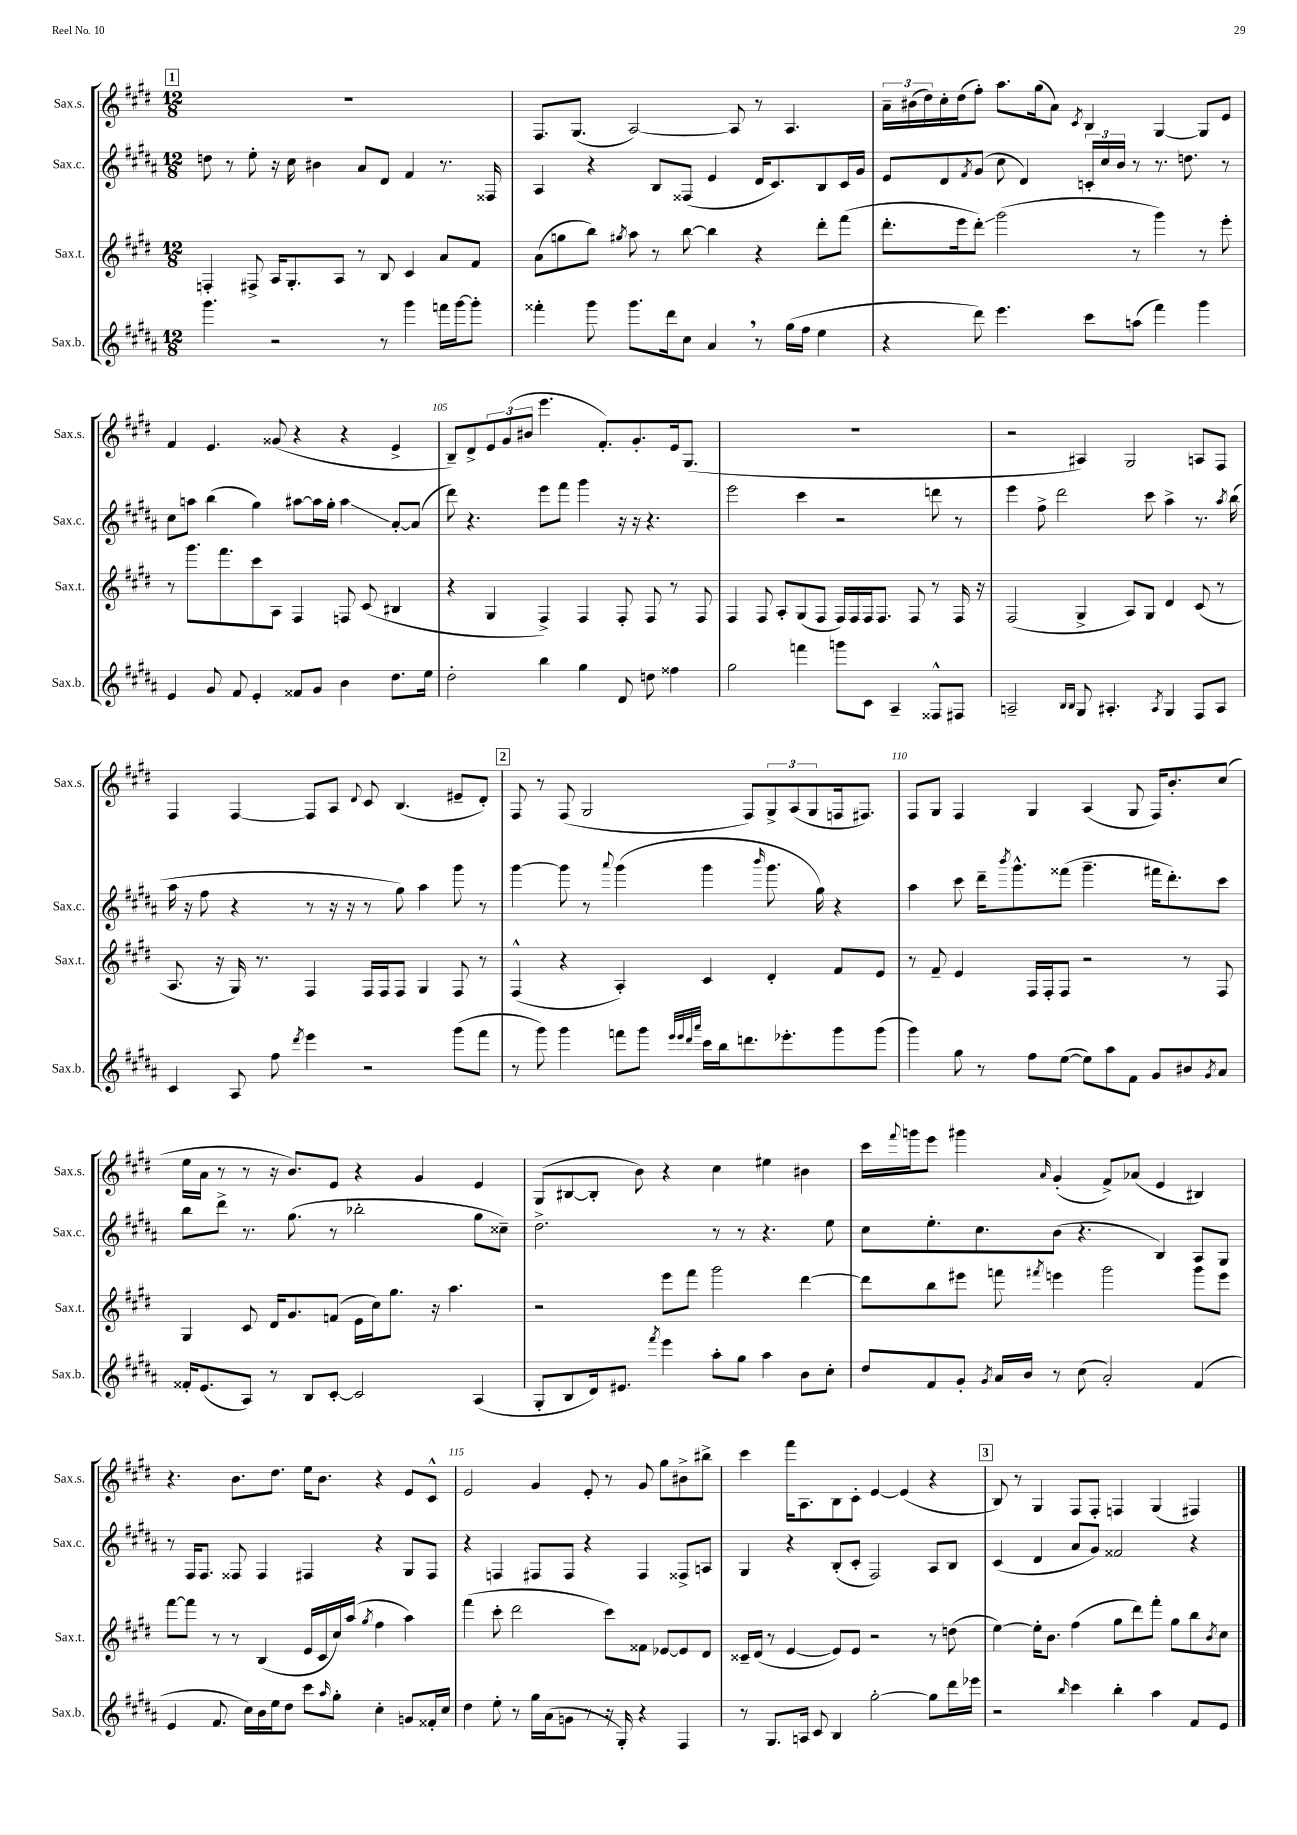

**kern	**kern	**kern	**kern
*staff4	*staff3	*staff2	*staff1
*clefG2	*clefG2	*clefG2	*clefG2
*k[f#c#g#d#a#]	*k[f#c#g#d#]	*k[f#c#g#d#a#]	*k[f#c#g#d#]
*M12/8	*M12/8	*M12/8	*M12/8
4.ggg#	4F'	8dd	1.r
.	.	8r	.
.	8F#^	8ee'	.
2r	16A	16r	.
.	8.G#'	16cc#	.
.	.	4b#	.
.	8A	.	.
.	8r	8a#	.
8r	8B	8d#	.
4ggg#	4c#	4f#	.
16fff	8a	8.r	.
[16ggg#	.	.	.
8ggg#']	8f#	.	.
.	.	16F##	.
=	=	=	=
4fff##'	(8a	4A#	8.F#
.	8gg	.	.
.	.	.	(8.G#
8ggg#	8bb)	4r	.
.	8qgg#	.	.
8.ggg#	8aa	.	[2A)
.	8r	8B	.
16ddd#	.	.	.
8cc#	[8bb	(8F##	.
4a#	4bb]	4e	.
.	.	.	8A]
8r	4r	16d#	8r
.	.	8.c#)	.
(16gg#	.	.	4.A
16ff#	.	.	.
4ee	8ddd#'	8B	.
.	(8fff#	16c#	.
.	.	16g#	.
=	=	=	=
4r	8.ddd#'	8e	24a~
.	.	.	(24b#
.	.	.	24dd#)
.	.	8d#	16cc#'
.	16eee	.	(16dd#
.	.	8qf#	.
8ddd#)	8ddd#')	(8g#	8ff#')
4.eee	(2ggg#	8cc#	8.aa
.	.	4d#)	.
.	.	.	(16gg#
.	.	.	8a)
.	.	.	8qc#
8ccc#	.	24c'	4B
.	.	24cc#	.
.	.	24b	.
(8aa	8r	8r	.
4fff#)	4ggg#)	8.r	[4G#
.	.	8.dd	.
4ggg#	8r	.	8G#]
.	8eee'	8r	8e
=	=	=	=
4e	8r	8cc#	4f#
.	8.ggg#	8aa	.
8g#	.	(4bb	4.e
.	8.fff#	.	.
8f#	.	.	.
4e'	8ccc#	4gg#)	.
.	8A	.	(8g##
8f##	4F#	[8aa#	4r
8g#	.	16aa#]	.
.	.	16gg#'	.
4b	8F	4aa#	4r
.	(8c#	.	.
8.dd#	4B#	[8a#'	4e^
.	.	(8a#]	.
16ee	.	.	.
=	=	=	=
2dd#'	4r	8ddd#)	8B~)
.	.	4.r	8d#^
.	4G#	.	12e
.	.	.	(12g#
.	.	.	12b#
4bb	4F#^)	8eee	4.eee
.	.	8fff#	.
4gg#	4F#	4ggg#	.
.	.	.	8.f#')
8d#	8F#'	16r	.
.	.	16r	8.g#'
8dd	8F#	4.r	.
4ff##	8r	.	16e
.	.	.	(8.G#
.	8F#	.	.
=	=	=	=
2gg#	4F#	2eee	1.r
.	8F#	.	.
.	8A'	.	.
4fff	(8G#	4ccc#	.
.	8F#	.	.
8ggg	16F#)	2r	.
.	16F#	.	.
8c#	16F#	.	.
.	8.F#	.	.
4A#~	.	.	.
.	8F#	.	.
8F##^^	8r	8ddd	.
8F#	16F#	8r	.
.	16r	.	.
=	=	=	=
2A~	(2F#	4eee	2r
.	.	8ff#^	.
.	.	2ddd#	.
16qqB	.	.	.
16qqB	.	.	.
8G#	4G#^	.	4A#)
4.A#'	.	.	.
.	8A)	.	2G#
.	8G#	8ccc#	.
8qA#	.	.	.
4G#	4d#	4aa#^	.
8F#	(8c#	8.r	8A
8A#	8r	.	8F#
.	.	8qaa#	.
.	.	(16bb	.
=	=	=	=
4c#	8.A	16aa#	4F#
.	.	16r	.
.	.	8ff#	.
.	16r	.	.
8A#	16G#)	4r	[4F#
.	8.r	.	.
8ff#	.	.	.
8qddd#	.	.	.
4eee	4F#	8r	8F#]
.	.	16r	8A
.	.	16r	.
.	.	.	8qqd#
2r	16F#	8r	8c#
.	16F#	.	.
.	8F#	8gg#)	(4.B
.	4G#	4aa#	.
(8ggg#	8F#	8ggg#	8e#~
8fff#	8r	8r	8d#')
=	=	=	=
8r	(4F#^^	[4ggg#	8F#
8ggg#)	.	.	8r
4ggg#	4r	8ggg#]	(8F#
.	.	8r	2G#
.	.	8qqaaa#	.
8fff	4A')	(4ggg#	.
8ggg#	.	.	.
32qqeee	.	.	.
32qqeee	.	.	.
32qqddd#	.	.	.
32qqaaa#	.	.	.
16ccc#	4c#	4ggg#	.
16bb	.	.	.
8.ddd	.	.	8F#)
.	.	16qqbbb	.
.	4d#'	8.ggg#	12G#^
8.eee-'	.	.	.
.	.	.	(12A
.	.	.	12G#
.	.	16gg#)	.
8ggg#	8f#	4r	16F
.	.	.	8.F#)
(8ggg#	8e	.	.
=	=	=	=
4ggg#)	8r	4aa#	8F#
.	8f#~	.	8G#
8gg#	4e	8ccc#	4F#
8r	.	16ddd#~	.
.	.	8qbbb	.
.	.	8.ggg#^^	.
8ff#	16F#	.	4G#
.	16F#'	.	.
([8ee	8F#	(8fff##	.
8ee])	2r	4.ggg#~	(4A
8aa#	.	.	.
8f#	.	.	8G#
8g#	.	16fff#	16F#)
.	.	8.ddd#')	8.b'
8b#	8r	.	.
8qg#	.	.	.
8a#	8F#	8ccc#	(8cc#
=	=	=	=
16f##'	4G#	8bb	16ee
(8.e	.	.	16a
.	.	8ddd#^	8r
8A#)	8c#	8.r	8r
8r	16d#	.	16r
.	8.g#	(8.gg#	8.b)
8B	.	.	.
[8c#'	(8f	8r	8e
2c#]	16e	2bb-'	4r
.	16cc#)	.	.
.	8.gg#	.	.
.	.	.	4g#
.	16r	.	.
.	4.aa	.	.
(4A#	.	8gg#	4e
.	.	8cc##~)	.
=	=	=	=
8G#'	2r	2.dd#^	(8G#
8B	.	.	[8B#
16d#)	.	.	8B#']
8.e#	.	.	.
.	.	.	8b)
8qfff#	.	.	.
4eee	8eee	.	4r
.	8fff#	.	.
8aa#'	2ggg#	8r	4cc#
8gg#	.	8r	.
4aa#	.	4.r	4ee#
8b	[4ddd#	.	4b#
8cc#'	.	8ee	.
=	=	=	=
8dd#	8ddd#]	8cc#	16ccc#
.	.	.	8qqfff#
.	.	.	16ggg
8f#	8bb	8.ee'	8eee
8g#'	8eee#	.	4ggg#
.	.	8.cc#	.
8qg#	.	.	.
16a#	8fff	.	.
16b	.	.	.
.	8qfff#	.	16qqa
8r	4eee	(8b	(4g#'
(8cc#	.	4.r	.
2a#')	2ggg#	.	8f#^)
.	.	.	(8a-
.	.	4B)	4e
(4f#	8ggg#	8A#	4B#)
.	8eee	8G#	.
=	=	=	=
4e	[8fff#	8r	4.r
.	8fff#]	16F#	.
.	.	8.F#	.
8.f#	8r	.	.
.	8r	8F##	8.b
16cc#)	.	.	.
16b	(4B	4F##	.
16ee	.	.	8.dd#
8dd#	.	.	.
8ccc#	16e	4F#	16ee
.	16c#	.	8.b
16qqaa#	.	.	.
8gg#'	16cc#)	.	.
.	(16aa	.	.
.	8qgg#	.	.
4cc#'	4ff#	4r	4r
8g	4aa)	8G#	8e
16f##'	.	8F#	8c#^^
16cc#	.	.	.
=	=	=	=
4dd#	(4fff#	4r	2e
8ee'	8ccc#'	4F	.
8r	2ddd#	.	.
16gg#	.	8F#	4g#
(16a#	.	.	.
8g	.	8F#	.
8r	.	4r	8e'
16r	8ccc#)	.	8r
16G#')	.	.	.
4r	8f##	4F#	8g#
.	[8e-	.	8gg#
4F#	8e-]	8F##^	8b#^
.	8d#	8A	8bb#^
=	=	=	=
8r	16c##~	4G#	4ccc#
.	(16d#	.	.
8.G#	8r	.	.
.	[4e	4r	16fff#
16A	.	.	8.A
8c#	.	.	.
4B	8e])	(8B'	8B
.	8e	8c#'	8c#'
[2gg#'	2r	2F#)	[4e
.	.	.	(4e]
8gg#]	8r	8A#	4r
16ddd#	(8dd	8B	.
16eee-	.	.	.
=	=	=	=
2r	[4ee)	(4c#	8B)
.	.	.	8r
.	16ee']	4d#	4G#
.	8.b	.	.
16qqbb	.	.	.
4ccc#	(4ff#	8a#	8F#
.	.	8g#)	8F#'
4bb'	8gg#	2f##	4F
.	8ddd#)	.	.
4aa#	8fff#'	.	(4G#
.	8gg#	.	.
8f#	8bb	4r	4F#)
.	8qb	.	.
8e	8cc#	.	.
==	==	==	==
*-	*-	*-	*-
